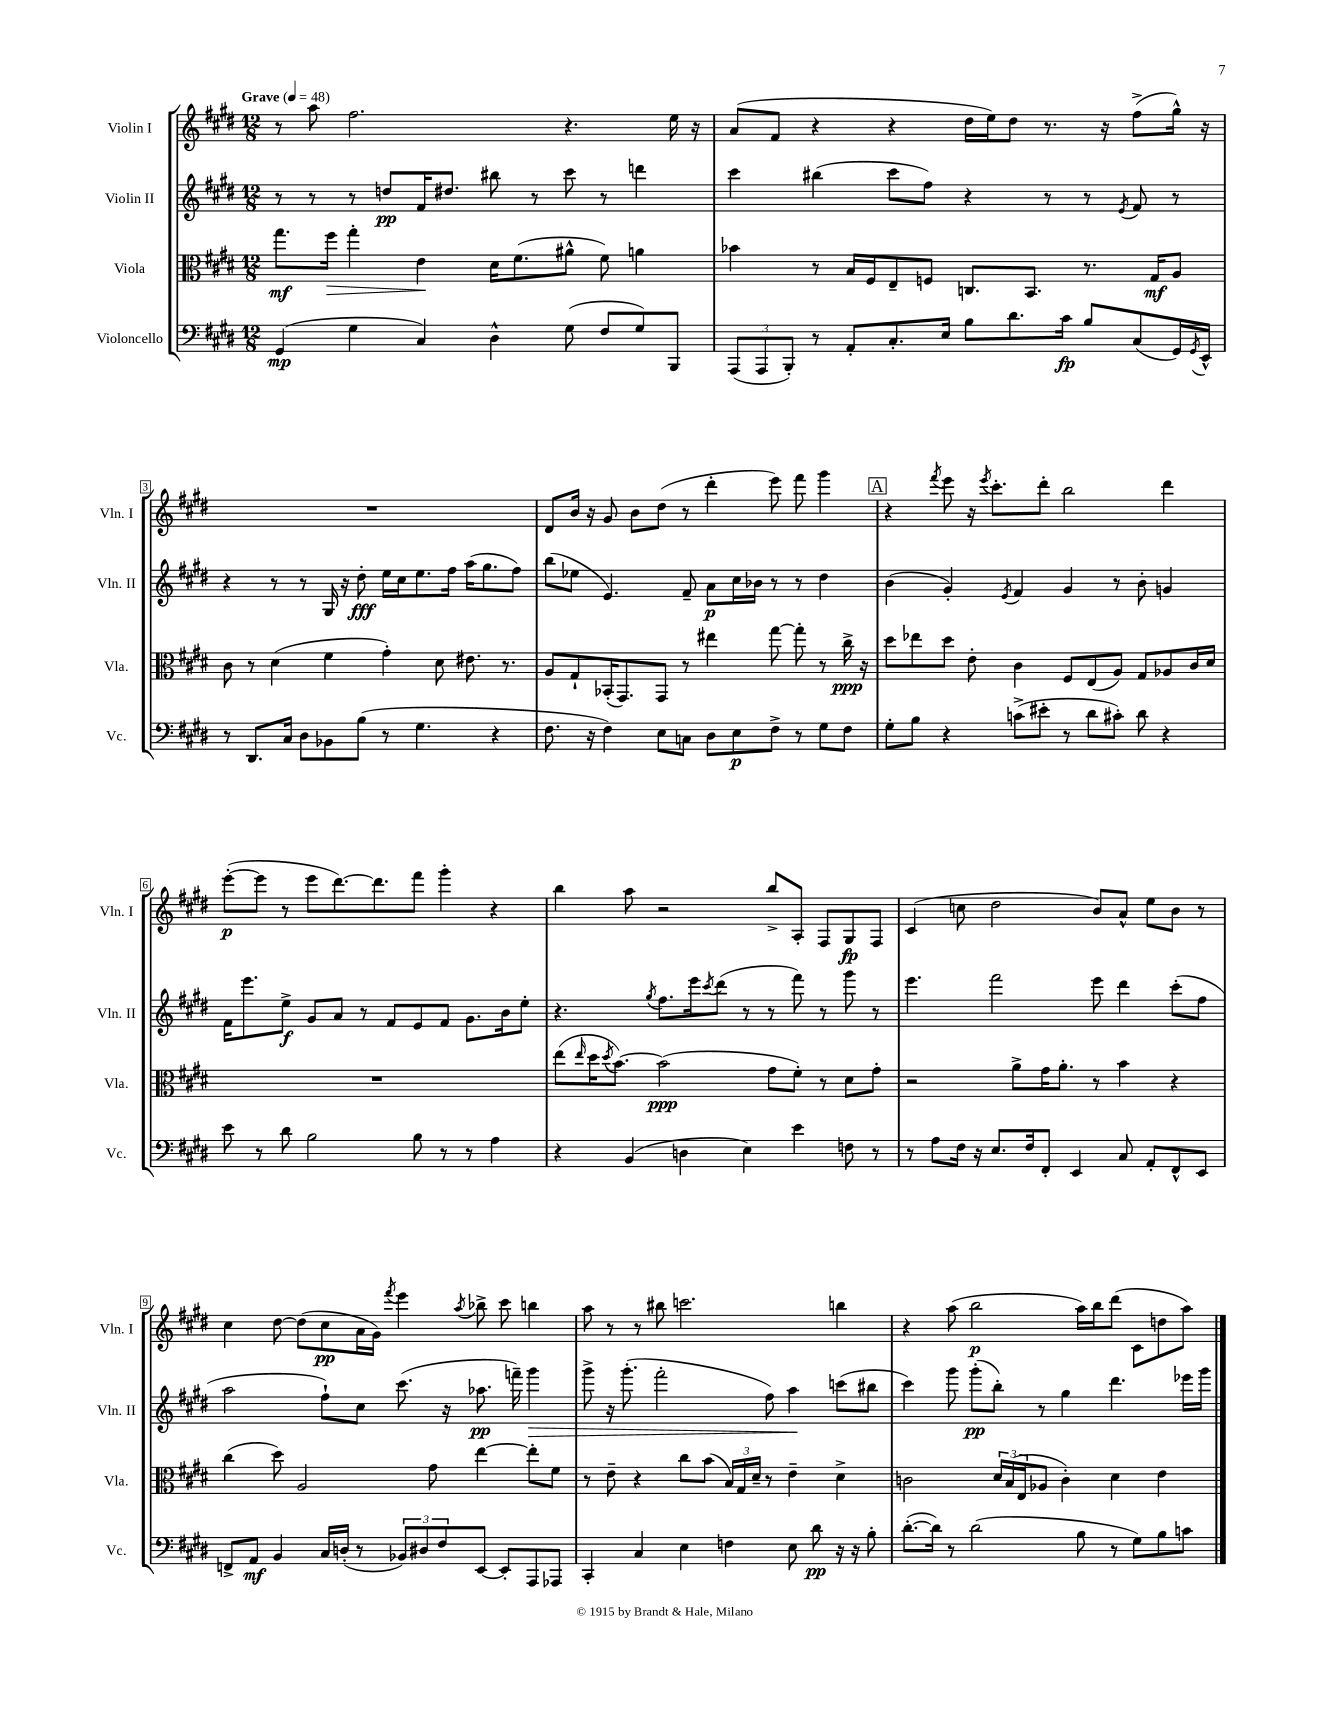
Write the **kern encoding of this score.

**kern	**kern	**kern	**kern
*staff4	*staff3	*staff2	*staff1
*clefF4	*clefC3	*clefG2	*clefG2
*k[f#c#g#d#]	*k[f#c#g#d#]	*k[f#c#g#d#]	*k[f#c#g#d#]
*M12/8	*M12/8	*M12/8	*M12/8
*MM48	*MM48	*MM48	*MM48
(4GG#	8.gg#	8r	8r
.	.	8r	8aa
.	16ff#	.	.
4G#	4gg#'	8r	2.ff#
.	.	8dd	.
4C#)	4e	16f#	.
.	.	8.dd#	.
4D#^^	16d#	8bb#	.
.	(8.f#	.	.
.	.	8r	.
(8G#	8a#^^	8ccc#	4.r
8F#	8f#)	8r	.
8G#)	4a	4ddd	.
8BBB	.	.	16ee
.	.	.	16r
=	=	=	=
(12AAA	4b-	4ccc#	(8a
12AAA	.	.	.
.	.	.	8f#
12BBB')	.	.	.
8r	8r	(4bb#	4r
8AA'	16B	.	.
.	16F#	.	.
8.C#'	8E~	8ccc#	4r
.	8F	8ff#)	.
16E	.	.	.
8B	8.C	4r	16dd#
.	.	.	16ee)
8.d#	.	.	8dd#
.	8.BB	.	.
.	.	8r	8.r
16c#	.	.	.
8B	8.r	8r	.
.	.	.	16r
.	.	8qe	.
(8C#	.	8f#	(8ff#^
.	16G#	.	.
16GG#)	8A	8r	16gg#^^)
8qGG#	.	.	.
16EE^^	.	.	16r
=	=	=	=
8r	8c#	4r	1.r
8.DD#	8r	.	.
.	(4d#	8r	.
16C#	.	.	.
8D#	.	8r	.
8BB-	4f#	16G#	.
.	.	16r	.
(8B	.	8dd#'	.
8r	4g#')	16ee	.
.	.	16cc#	.
4.G#	.	8.ee	.
.	8d#	.	.
.	.	16ff#	.
.	8.e#	(16aa	.
.	.	8.gg#	.
4r	.	.	.
.	8.r	.	.
.	.	8ff#)	.
=	=	=	=
8.F#	8A	(8bb	8d#
.	8G#`	8ee-	16b
16r	.	.	16r
4F#)	(16BB-'	4.e)	8g#
.	8.GG#)	.	.
.	.	.	8b
8E	8GG#	.	(8dd#
8C	8r	8f#~	8r
8D#	4ee#	8a	4ddd#'
8E	.	16cc#	.
.	.	16b-	.
8F#^	[8gg#	8r	8eee)
8r	8gg#']	8r	8fff#
8G#	8r	4dd#	4ggg#
8F#	16cc#^	.	.
.	16r	.	.
=	=	=	=
8G#'	8dd#	(4b	4r
8B	8ee-	.	.
.	.	.	8qfff#
4r	8dd#	4g#')	8eee
.	8e'	.	16r
.	.	.	8qeee
.	.	.	8.ccc#'
.	.	8qe	.
(8c^	4c#	4f#	.
8e#'	.	.	8ddd#'
8r	8F#	4g#	2bb
8d#	(8E	.	.
8c#')	8A)	8r	.
8d#	8G#	8b'	.
4r	8A-	4g	4ddd#
.	16c#	.	.
.	16d#	.	.
=	=	=	=
8e	1.r	16f#	([8eee'
.	.	8.eee	.
8r	.	.	8eee]
8d#	.	8ee^	8r
2B	.	8g#	8eee
.	.	8a	[8.ddd#)
.	.	8r	.
.	.	.	8.ddd#]
.	.	8f#	.
8B	.	8e	8fff#
8r	.	8f#	4ggg#'
8r	.	8.g#	.
4A	.	.	4r
.	.	16b	.
.	.	8ee'	.
=	=	=	=
4r	(8ee	4.r	4bb
.	16qqee	.	.
.	16dd#	.	.
.	8qdd#	.	.
.	[8.b)	.	.
(4BB	.	.	8aa
.	.	8qgg#	.
.	(2b]	8.ff#	2r
4D	.	.	.
.	.	16eee	.
.	.	8qccc#	.
.	.	(8ddd#	.
4E)	.	8r	.
.	8g#	8r	8bb^
4e	8f#')	8fff#)	8A'
.	8r	8r	8F#
8F	8d#	8ggg#	8G#
8r	8g#'	8r	8F#
=	=	=	=
8r	2r	4.eee	(4c#
8A	.	.	.
16F#	.	.	8cc
16r	.	.	.
8.E	.	2fff#	2dd#
.	8a^	.	.
16F#	.	.	.
8FF#'	16g#	.	.
.	8.a'	.	.
4EE	.	.	.
.	8r	8eee	8b)
8C#	4b	4ddd#	8a^^
8AA'	.	.	8ee
8FF#^^	4r	(8ccc#'	8b
8EE	.	8ff#	8r
=	=	=	=
8FF^	(4cc#	2aa	4cc#
8AA	.	.	.
4BB	8dd#)	.	[8dd#
.	2A	.	(8dd#]
16C#	.	8ff#`)	8cc#
(16D'	.	.	.
8r	.	8cc#	16a
.	.	.	16g#)
.	.	.	8qfff#
12BB-)	.	(8.ccc#	4eee
12D#	.	.	.
.	8g#	.	.
12F#	.	.	.
.	.	16r	.
.	.	.	8qaa
[8EE	[4ee	8.aa-	8bb-^
8EE']	.	.	8ccc#
.	.	16fff~)	.
8AAA	8ee']	4ggg#	4bb
8AAA-	8f#	.	.
=	=	=	=
4CC#'	8r	8ggg#^	8aa
.	8e~	16r	8r
.	.	(8.ggg#'	.
4C#	4r	.	8r
.	.	2fff#'	8bb#
4E	8cc#	.	2.ccc
.	(8b	.	.
4F	24B)	.	.
.	24G#	.	.
.	24d#~	.	.
.	8r	8ff#)	.
8E	4e~	4aa	.
8d#	.	.	.
16r	4d#^	(8ccc	4bb
16r	.	.	.
8B'	.	8bb#	.
=	=	=	=
([8.d#'	2c	4ccc#)	4r
16d#])	.	.	.
8r	.	8ggg#	(8aa
(2d#	.	(8ggg#'	2bb
.	24d#	8bb')	.
.	(24B	.	.
.	24E	.	.
.	8A-	8r	.
.	4c')	4gg#	.
8B	.	.	16aa)
.	.	.	16bb
8r	4d#	4.ddd#	(8ddd#
8G#)	.	.	8c#
8B	4e	.	8dd
8c	.	16eee-	8aa)
.	.	16ggg#	.
==	==	==	==
*-	*-	*-	*-
